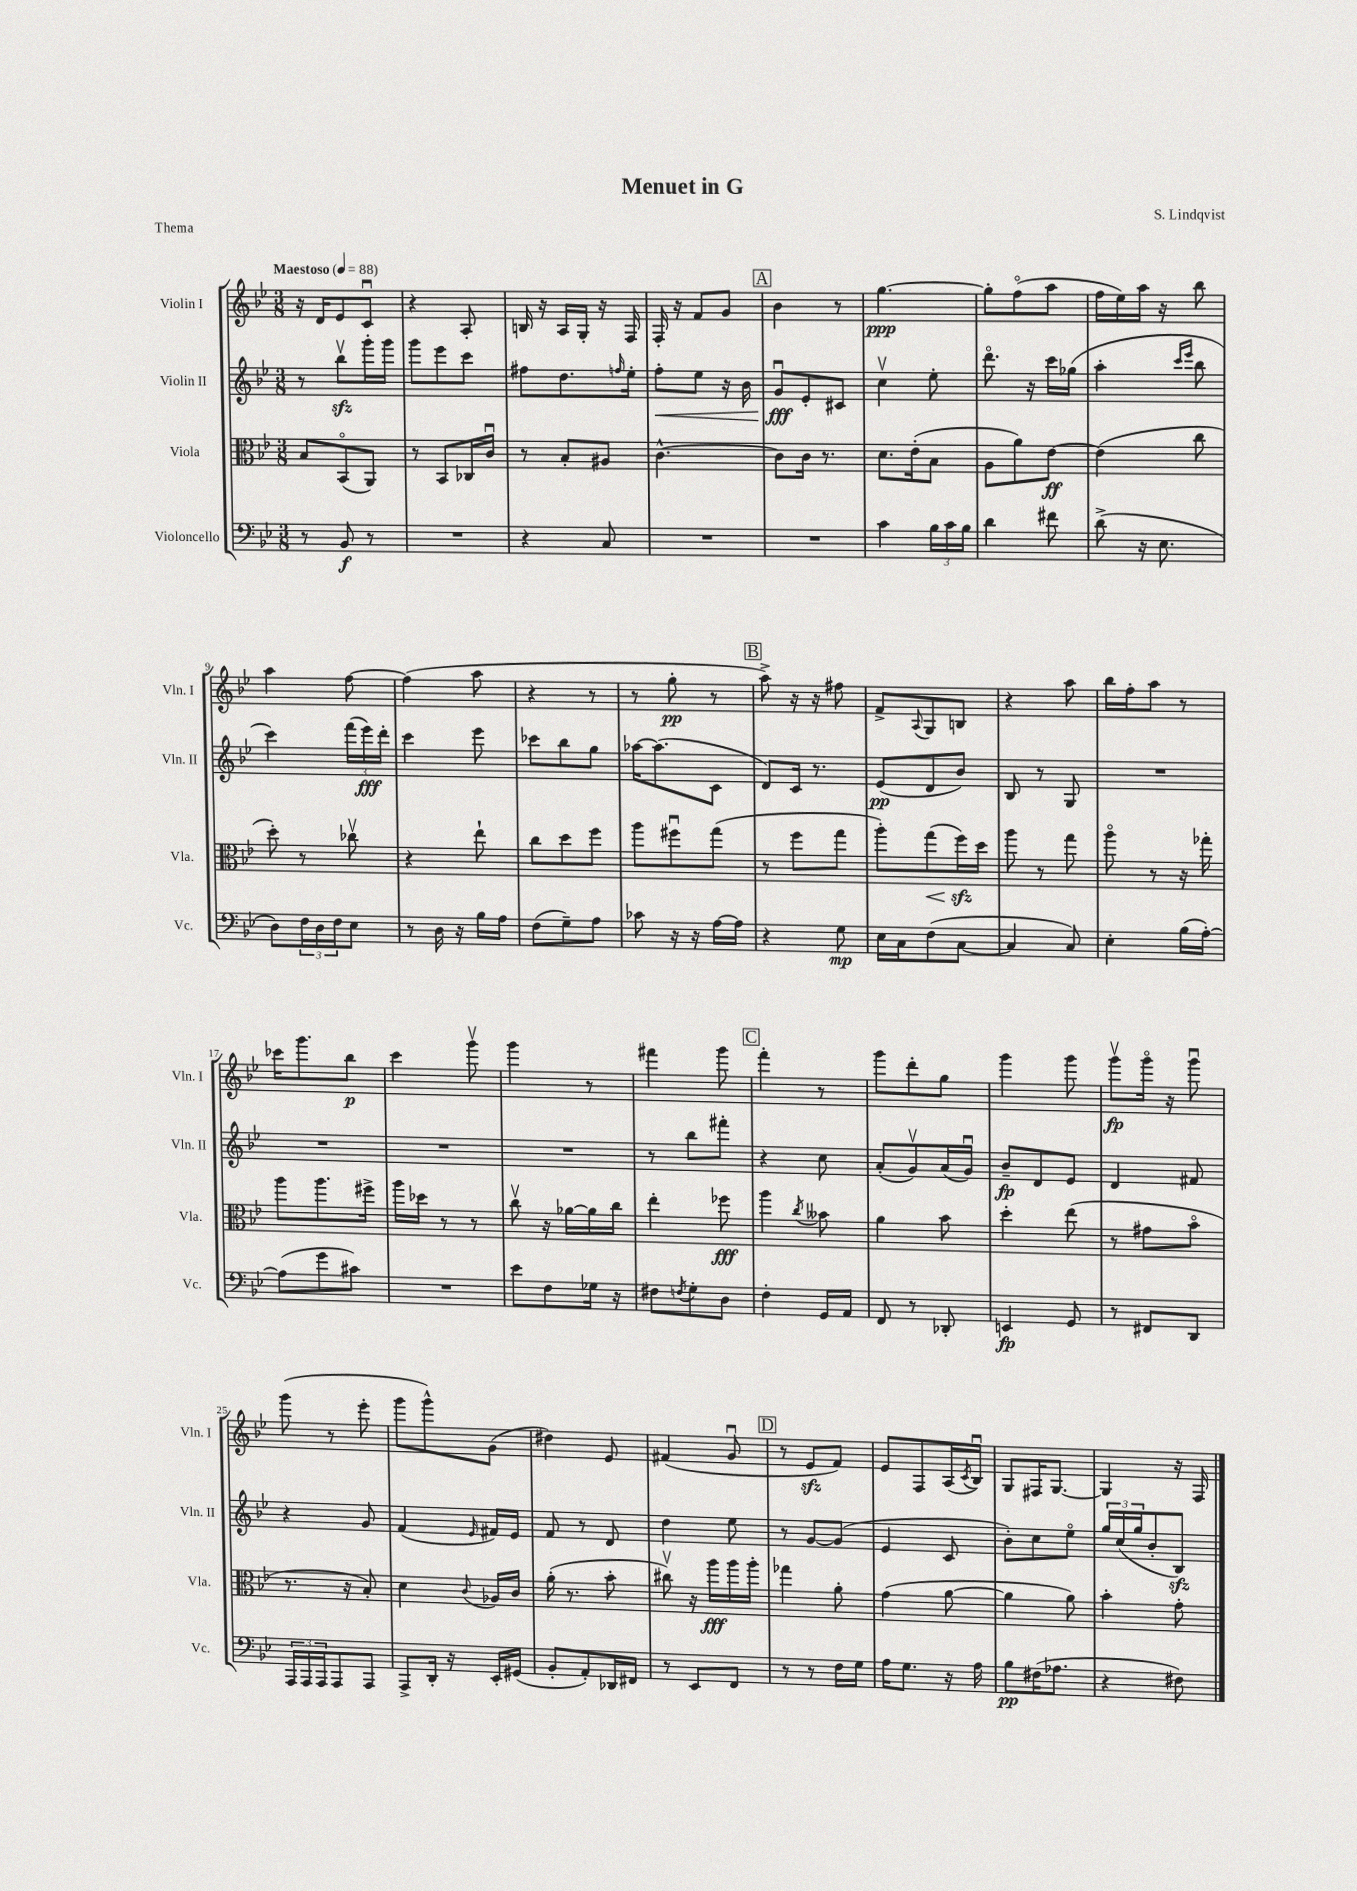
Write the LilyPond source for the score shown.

\header { title = "Menuet in G" composer = "S. Lindqvist" piece = "Thema" }
<<
\new StaffGroup <<
\new Staff = "s0" \with { instrumentName = "Violin I" shortInstrumentName = "Vln. I" } {
    \clef treble \key bes \major \numericTimeSignature \time 3/8 \tempo "Maestoso" 4 = 88
    r16 d'16 ees'8 c'8\downbow |
    r4 a8-. |
    b16 r16 a16 g16-. r16 f16 |
    f16-. r16 f'8 g'8 |
    \mark \markup { \box "A" } bes'4 r8 |
    g''4.~\ppp |
    g''8-. f''8\flageolet( a''8 |
    f''16 ees''16) a''16 r16 bes''8 |
    a''4 f''8~ |
    f''4( a''8 |
    r4 r8 |
    r8 g''8-.\pp r8 |
    \mark \markup { \box "B" } a''8->) r16 r16 fis''8 |
    f'8-> \appoggiatura { a8 } g8 b8 |
    r4 a''8 |
    bes''16 f''16-. a''8 r8 |
    ces'''16 g'''8. bes''8\p |
    c'''4 g'''8\upbow |
    g'''4 r8 |
    fis'''4 g'''8 |
    \mark \markup { \box "C" } f'''4-. r8 |
    g'''8 d'''8-. g''8 |
    g'''4 g'''8 |
    g'''8\upbow\fp g'''16\flageolet r16 g'''8\downbow |
    g'''8( r8 ees'''8-. |
    g'''8 g'''8-^) g'8( |
    dis''4) ees'8 |
    fis'4( g'8\downbow |
    \mark \markup { \box "D" } r8 ees'8\sfz f'8) |
    ees'8 f8 a16( \acciaccatura { c'8 } bes16\downbow) |
    g8 fis16 g8.~ |
    g4 r16 f16 \bar "|." |
}
\new Staff = "s1" \with { instrumentName = "Violin II" shortInstrumentName = "Vln. II" } {
    \clef treble \key bes \major \numericTimeSignature \time 3/8
    r8 bes''8\upbow\sfz g'''16-. g'''16 |
    g'''8 ees'''8 c'''8 |
    fis''8 d''8. \grace { f''16 } ees''16-. |
    f''8-.\< ees''8 r16 bes'16 |
    \mark \markup { \box "A" } g'8\downbow\fff\! ees'8-. cis'8 |
    c''4\upbow ees''8-. |
    d'''8.\flageolet r16 c'''16 ges''16( |
    a''4-. \grace { c'''16 ees'''16 } bes''8 |
    c'''4) \tuplet 3/2 { f'''16( ees'''16\fff) d'''16-. } |
    c'''4 ees'''8 |
    ces'''8 bes''8 g''8 |
    aes''16~ aes''8.( c'8 |
    \mark \markup { \box "B" } d'8) c'16 r8. |
    ees'8\pp( d'8 bes'8) |
    bes8 r8 g8 |
    R4. |
    R4. |
    R4. |
    R4. |
    r8 bes''8 fis'''8-. |
    \mark \markup { \box "C" } r4 c''8 |
    a'8-.( g'8\upbow) a'16( g'16\downbow) |
    bes'8--\fp d'8 ees'8 |
    d'4 fis'8 |
    r4 g'8 |
    f'4( \grace { ees'16 } fis'16) ees'16 |
    f'8 r8 d'8 |
    d''4 ees''8 |
    \mark \markup { \box "D" } r8 g'8~ g'8( |
    ees'4 c'8 |
    bes'8-.) c''8 ees''8\flageolet |
    \tuplet 3/2 { g''16 c''16( g''16 } bes'8-. bes8\sfz) \bar "|." |
}
\new Staff = "s2" \with { instrumentName = "Viola" shortInstrumentName = "Vla." } {
    \clef alto \key bes \major \numericTimeSignature \time 3/8
    bes8 bes,8\flageolet( a,8) |
    r8 bes,8 ces16 c'16\downbow |
    r8 bes8-. ais8 |
    c'4.~-^ |
    \mark \markup { \box "A" } c'8 c'16 r8. |
    d'8. ees'16-.( bes8 |
    a8 a'8) ees'8~\ff |
    ees'4( c''8 |
    d''8-.) r8 ces''8\upbow |
    r4 ees''8-! |
    c''8 d''8 f''8 |
    a''8 fis''8\downbow g''8( |
    \mark \markup { \box "B" } r8 f''8 g''8 |
    a''8-.) g''8\<( f''16\sfz\!) d''16 |
    a''8 r8 g''8 |
    a''8\flageolet r8 r16 ges''16-. |
    a''8 a''8. fis''16-> |
    a''16 des''16 r8 r8 |
    c''8\upbow r16 aes'16~ aes'16 c''16 |
    ees''4-. fes''8\fff |
    \mark \markup { \box "C" } a''4 \acciaccatura { c''8 } beses'8 |
    a'4 bes'8 |
    d''4-. ees''8( |
    r8 gis'8 bes'8\flageolet |
    r8. r16 bes8-.) |
    d'4 \appoggiatura { c'8 } aes16 c'16 |
    a'16-.( r8. bes'8-. |
    cis''8\upbow) r16 a''16\fff a''16 a''16-. |
    \mark \markup { \box "D" } ges''4 a'8-. |
    g'4( a'8~ |
    a'4 a'8) |
    bes'4-. g'8-. \bar "|." |
}
\new Staff = "s3" \with { instrumentName = "Violoncello" shortInstrumentName = "Vc." } {
    \clef bass \key bes \major \numericTimeSignature \time 3/8
    r8 bes,8\f r8 |
    R4. |
    r4 c8 |
    R4. |
    \mark \markup { \box "A" } R4. |
    c'4 \tuplet 3/2 { bes16 c'16 bes16 } |
    d'4 fis'8 |
    d'8->( r16 ees8. |
    d8) \tuplet 3/2 { f16 d16 f16 } ees8 |
    r8 d16 r16 bes16 a16 |
    f8( g8--) a8 |
    ces'8 r16 r16 a16~ a16 |
    \mark \markup { \box "B" } r4 g8\mp |
    ees16 c16 f8( c8~ |
    c4 c8) |
    ees4-. bes16( a16~-.) |
    a8( g'8 cis'8) |
    R4. |
    ees'8 f8 ges16 r16 |
    fis8 \acciaccatura { f8 } g8-. d8 |
    \mark \markup { \box "C" } f4-. g,16 a,16 |
    f,8 r8 des,8-. |
    e,4\fp g,8 |
    r8 fis,8 d,8 |
    \tuplet 3/2 { a,,16 a,,16 a,,16 } a,,8 a,,8 |
    a,,8-> d,16-. r16 ees,16-. gis,16( |
    bes,8-. a,8-.) des,16 fis,16 |
    r8 ees,8 f,8 |
    \mark \markup { \box "D" } r8 r8 f16 g16 |
    a16 g8. r16 a16 |
    bes8\pp fis16( aes8. |
    r4 fis8) \bar "|." |
}
>>
>>
